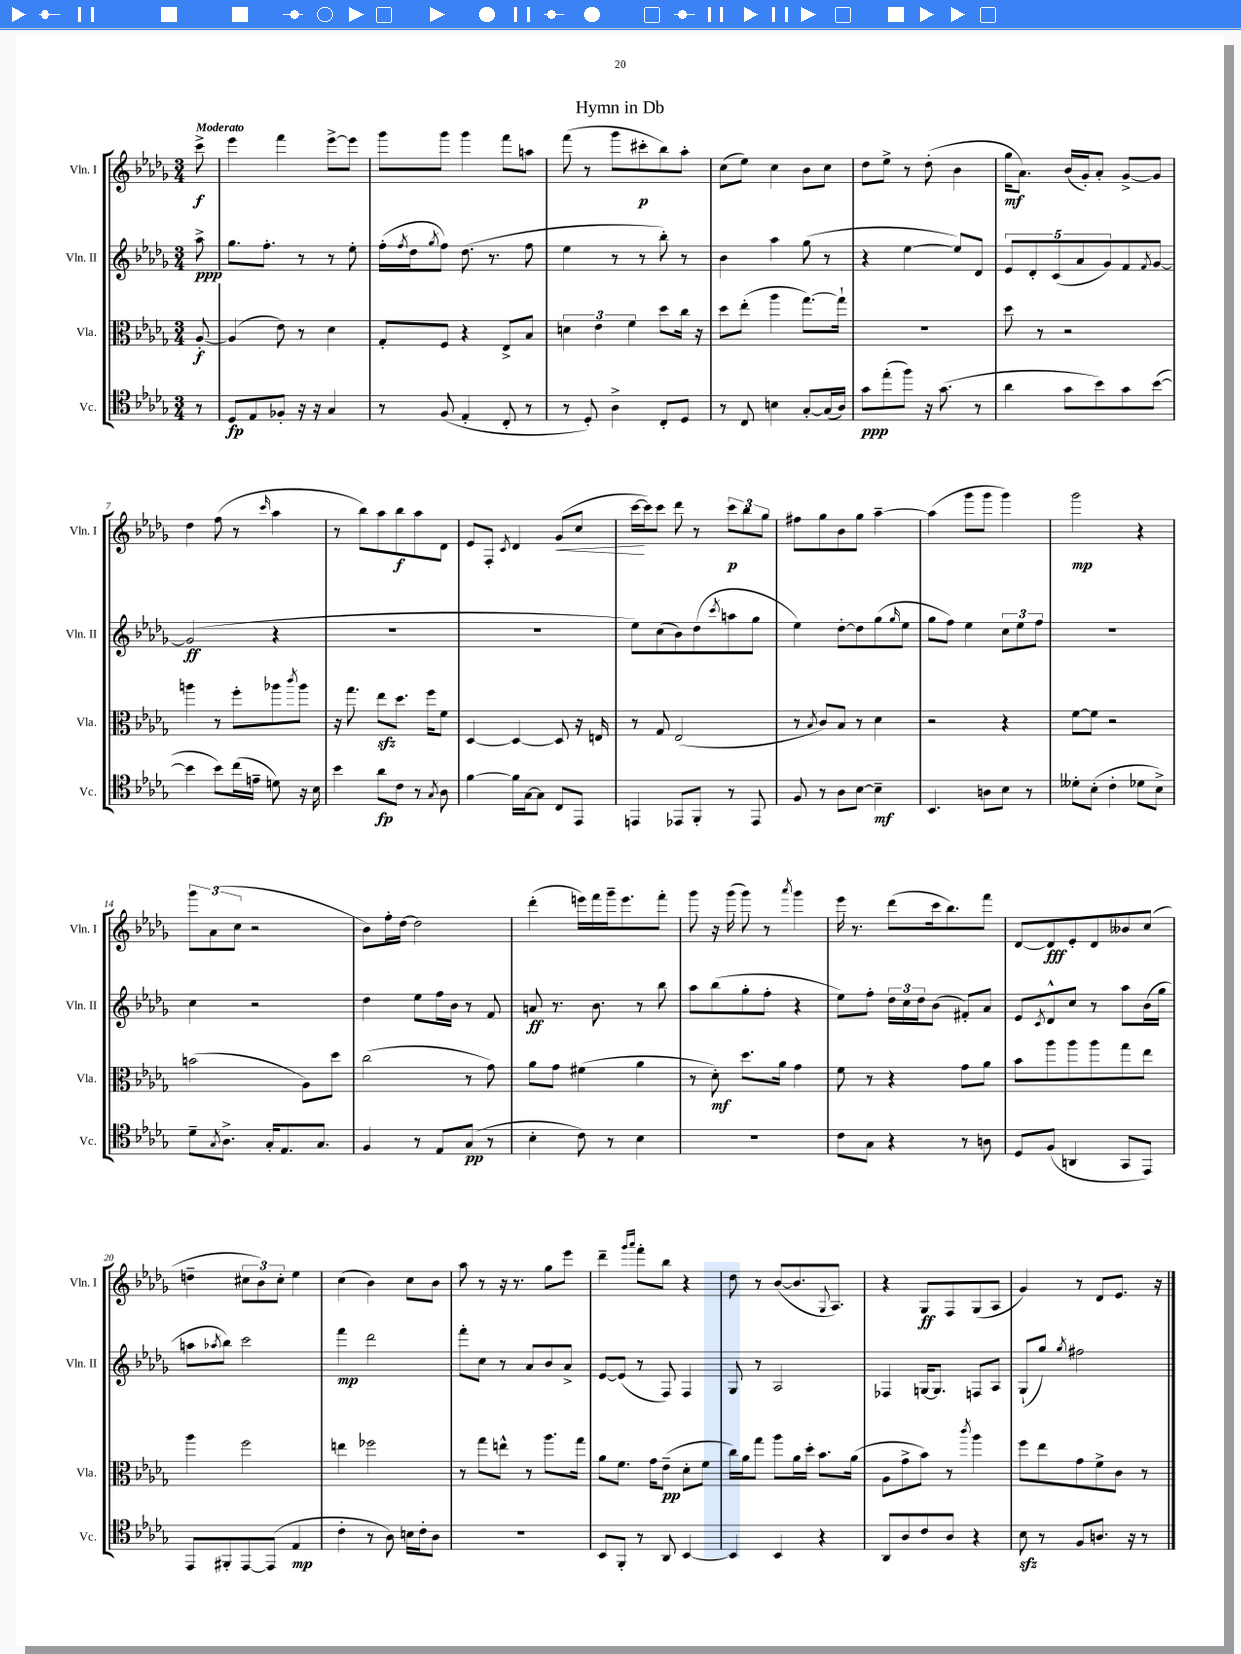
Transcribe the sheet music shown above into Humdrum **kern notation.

**kern	**kern	**kern	**kern
*staff4	*staff3	*staff2	*staff1
*clefC4	*clefC3	*clefG2	*clefG2
*k[b-e-a-d-g-]	*k[b-e-a-d-g-]	*k[b-e-a-d-g-]	*k[b-e-a-d-g-]
*M3/4	*M3/4	*M3/4	*M3/4
8r	[8A-'	8aa-^	8ccc^
=	=	=	=
8D-	(4A-]	8.gg-	4eee-
8E-	.	.	.
.	.	8.ff'	.
8F-'	8e-)	.	4fff
16r	8r	8r	.
16r	.	.	.
4G-	4d-	8r	[8eee-^
.	.	8ee-'	8eee-]
=	=	=	=
8r	8G-'	(16ff'	8ggg-
.	.	8qff	.
.	.	16dd-	.
.	.	8qgg-	.
(8F	8F	8ff)	8ggg-
4E-'	4r	(8.dd-	4ggg-
.	.	8.r	.
8C'	8E-^	.	8fff
8r	8B-	8ff	8aa
=	=	=	=
8r	6d	4ee-	(8fff
8D-')	.	.	8r
.	6e-	.	.
4A-^	.	8r	8ggg-
.	6f	.	.
.	.	8r	8ccc#'
8C'	8dd-	8bb-')	8bb-)
8D-	16cc	8r	8aa-'
.	16r	.	.
=	=	=	=
8r	8dd-	4b-	(8cc
8C	(8ee-'	.	8ee-)
4B	4aa-	4aa-	4cc
[8G-'	[8.gg-)	(8gg-	8b-
(16G-]	.	8r	8cc
16A-)	16gg-`]	.	.
=	=	=	=
8g-	2.r	4r	8dd-
(8ee-'	.	.	8ee-^
8ff)	.	[4ee-	8r
16r	.	.	(8dd-'
(8.g-	.	.	.
.	.	8ee-])	4b-
8r	.	8d-	.
=	=	=	=
4a-	8dd-	10e-	16gg-
.	.	.	8.a-)
.	.	10d-'	.
.	8r	.	.
.	.	(10c	.
8g-	2r	.	(16b-
.	.	10a-	.
.	.	.	16g-')
8b-)	.	.	8a-'
.	.	10g-)	.
8g-	.	8f	[8g-^
.	.	8qf	.
([8b-	.	[8g-	8g-]
=	=	=	=
4b-]	4aa	(2g-]	4dd-
8b-)	8r	.	(8ff
(16cc	8ff'	.	8r
16e~	.	.	.
.	.	.	16qqccc
8d)	8aa-	4r	4aa-
.	8qccc	.	.
16r	8aa-	.	.
16B-	.	.	.
=	=	=	=
4b-	16r	2.r	8r
.	8.gg-	.	.
.	.	.	8bb-)
8a-	8ee-	.	8aa-
8c	8.dd-	.	8bb-
8r	.	.	8aa-
.	16ff	.	.
8qG-	.	.	.
8A-	8f	.	8d-
=	=	=	=
[4f	[4D-	2.r	8e-
.	.	.	8F'
.	.	.	8qc
16f]	4D-_	.	4d-
[16G-	.	.	.
8G-]	.	.	.
8C	8D-]	.	(8g-
8EE-	16r	.	8cc
.	16E	.	.
=	=	=	=
4EE	8r	8ee-)	[16ccc
.	.	.	16ccc])
.	8G-	(8cc	8ccc
8EE-	(2E-	8b-)	8ddd-
8FF'	.	(8dd-	8r
.	.	8qccc	.
8r	.	8aa	12ccc
.	.	.	12bb-
8EE-	.	8gg-	.
.	.	.	12gg-
=	=	=	=
8F	8r	4ee-)	8ff#
.	8qB-	.	.
8r	8c)	.	8gg-
8A-	8B-	[8dd-'	8b-
[8B-	8r	8dd-]	8gg-
4B-~]	4d-	(8gg-	[4aa-~
.	.	16qqgg-	.
.	.	8ee-	.
=	=	=	=
4.BB-	2r	8gg-	(4aa-]
.	.	8ff)	.
.	.	4ee-	8ggg-
8A	.	.	8ggg-
8B-	4r	12cc	4ggg-)
.	.	12ee-	.
8r	.	.	.
.	.	12ff	.
=	=	=	=
8d--'	[8f	2.r	2ggg-
(8B-'	8f]	.	.
4c'	2r	.	.
8d-	.	.	4r
8B-^)	.	.	.
=	=	=	=
8d-~	(2b	4cc	12ggg-
.	.	.	(12a-
8qG-	.	.	.
8.A-^	.	.	.
.	.	.	12cc
.	.	2r	2r
16G-'	.	.	.
8.E-	.	.	.
.	8A-)	.	.
8.G-	.	.	.
.	8dd-	.	.
=	=	=	=
4F	(2cc	4dd-	8b-)
.	.	.	16ff'
.	.	.	[16dd-
8r	.	8ee-	2dd-]
8E-	.	16ff	.
.	.	16b-	.
(8G-	8r	8r	.
8r	8g-)	8f	.
=	=	=	=
4B-'	8a-	8a	(4ddd-'
.	8g-	8.r	.
8c)	(4f#	.	16eee)
.	.	8.b-	16fff
8r	.	.	16ggg-~
.	.	.	8.eee
4B-	4a-	8r	.
.	.	8bb-	8fff'
=	=	=	=
2.r	8r	8aa-	8ggg-
.	8d-')	(8bb-	16r
.	.	.	(16ggg-
.	8.dd-	8gg-'	8ggg-)
.	.	8ff'	8r
.	16a-	.	.
.	.	.	8qaaa-
.	4g-	4r	4ggg-
=	=	=	=
8c	8f	8ee-)	16eee-
.	.	.	8.r
8G-	8r	8ff'	.
4r	4r	24dd-	(8ddd-
.	.	24cc	.
.	.	24dd-	.
.	.	(8b-	16ccc
.	.	.	8.bb-)
8r	8g-	8f#')	.
8A	8a-	8a-	8fff
=	=	=	=
8D-	8b-	8e-	[8d-
.	.	8qc	.
(8F	8aa-	8d-^^	8d-]
4AA	8aa-	8cc	8e-'
.	8aa-	8r	8d-
8GG-	8gg-	8aa-	8b--
8EE-)	8ee-	(16b-	(8cc
.	.	16gg-	.
=	=	=	=
8EE-	4aa-	8aa	4dd~
.	.	8qaa-	.
8FF#'	.	8bb-)	.
[8EE-	2ff	2ccc	12cc#
.	.	.	12b-)
(8EE-]	.	.	.
.	.	.	12cc#'
4E-	.	.	4ee-
=	=	=	=
4c'	4ee	4fff	(4cc
8r	2ff-	2ddd-	4b-)
8A-)	.	.	.
16B	.	.	8cc
16c'	.	.	.
8A-	.	.	8b-
=	=	=	=
2.r	8r	8fff'	8aa-
.	8gg-	8cc	8r
.	8ee^^	8r	16r
.	.	.	8.r
.	8r	8a-	.
.	8.aa-	8b-	8gg-
.	.	8a-^	8eee-
.	16gg-	.	.
=	=	=	=
8BB-	8a-	[8e-	4ddd-~
8FF'	8.f	(8e-]	.
.	.	.	16qqggg-
.	.	.	16qqaaa-
8r	.	8r	8fff'
.	16g-	.	.
8AA-	(8e-~	8F)	8bb-
[4BB-	8d-'	4F	4r
.	8f	.	.
=	=	=	=
4BB-]	16cc)	8G-	8dd-
.	16a-	.	.
.	8gg-	8r	8r
4BB-	8aa-	2A-	([8b-
.	16a-	.	8.b-]
.	16dd-'	.	.
4r	8.b-	.	.
.	.	.	8qqG-
.	.	.	8.A-)
.	(16a-	.	.
=	=	=	=
8AA-	8A-	4F-	4r
8A-	8g-^	.	.
8c	8b-)	[16G	8G-
.	.	8.G]	.
8A-	8r	.	8F
.	8qccc	.	.
4r	4aa-	8F	(8G-
.	.	8A-	8A-
=	=	=	=
8B-	8ff	(8G-`	4g-)
8r	8ee-	8gg-)	.
.	.	8qgg-	.
8F	8g-	2ff#	8r
8.A	8f^	.	8d-
.	8c	.	8.e-
16r	.	.	.
8r	8r	.	.
.	.	.	16r
==	==	==	==
*-	*-	*-	*-
